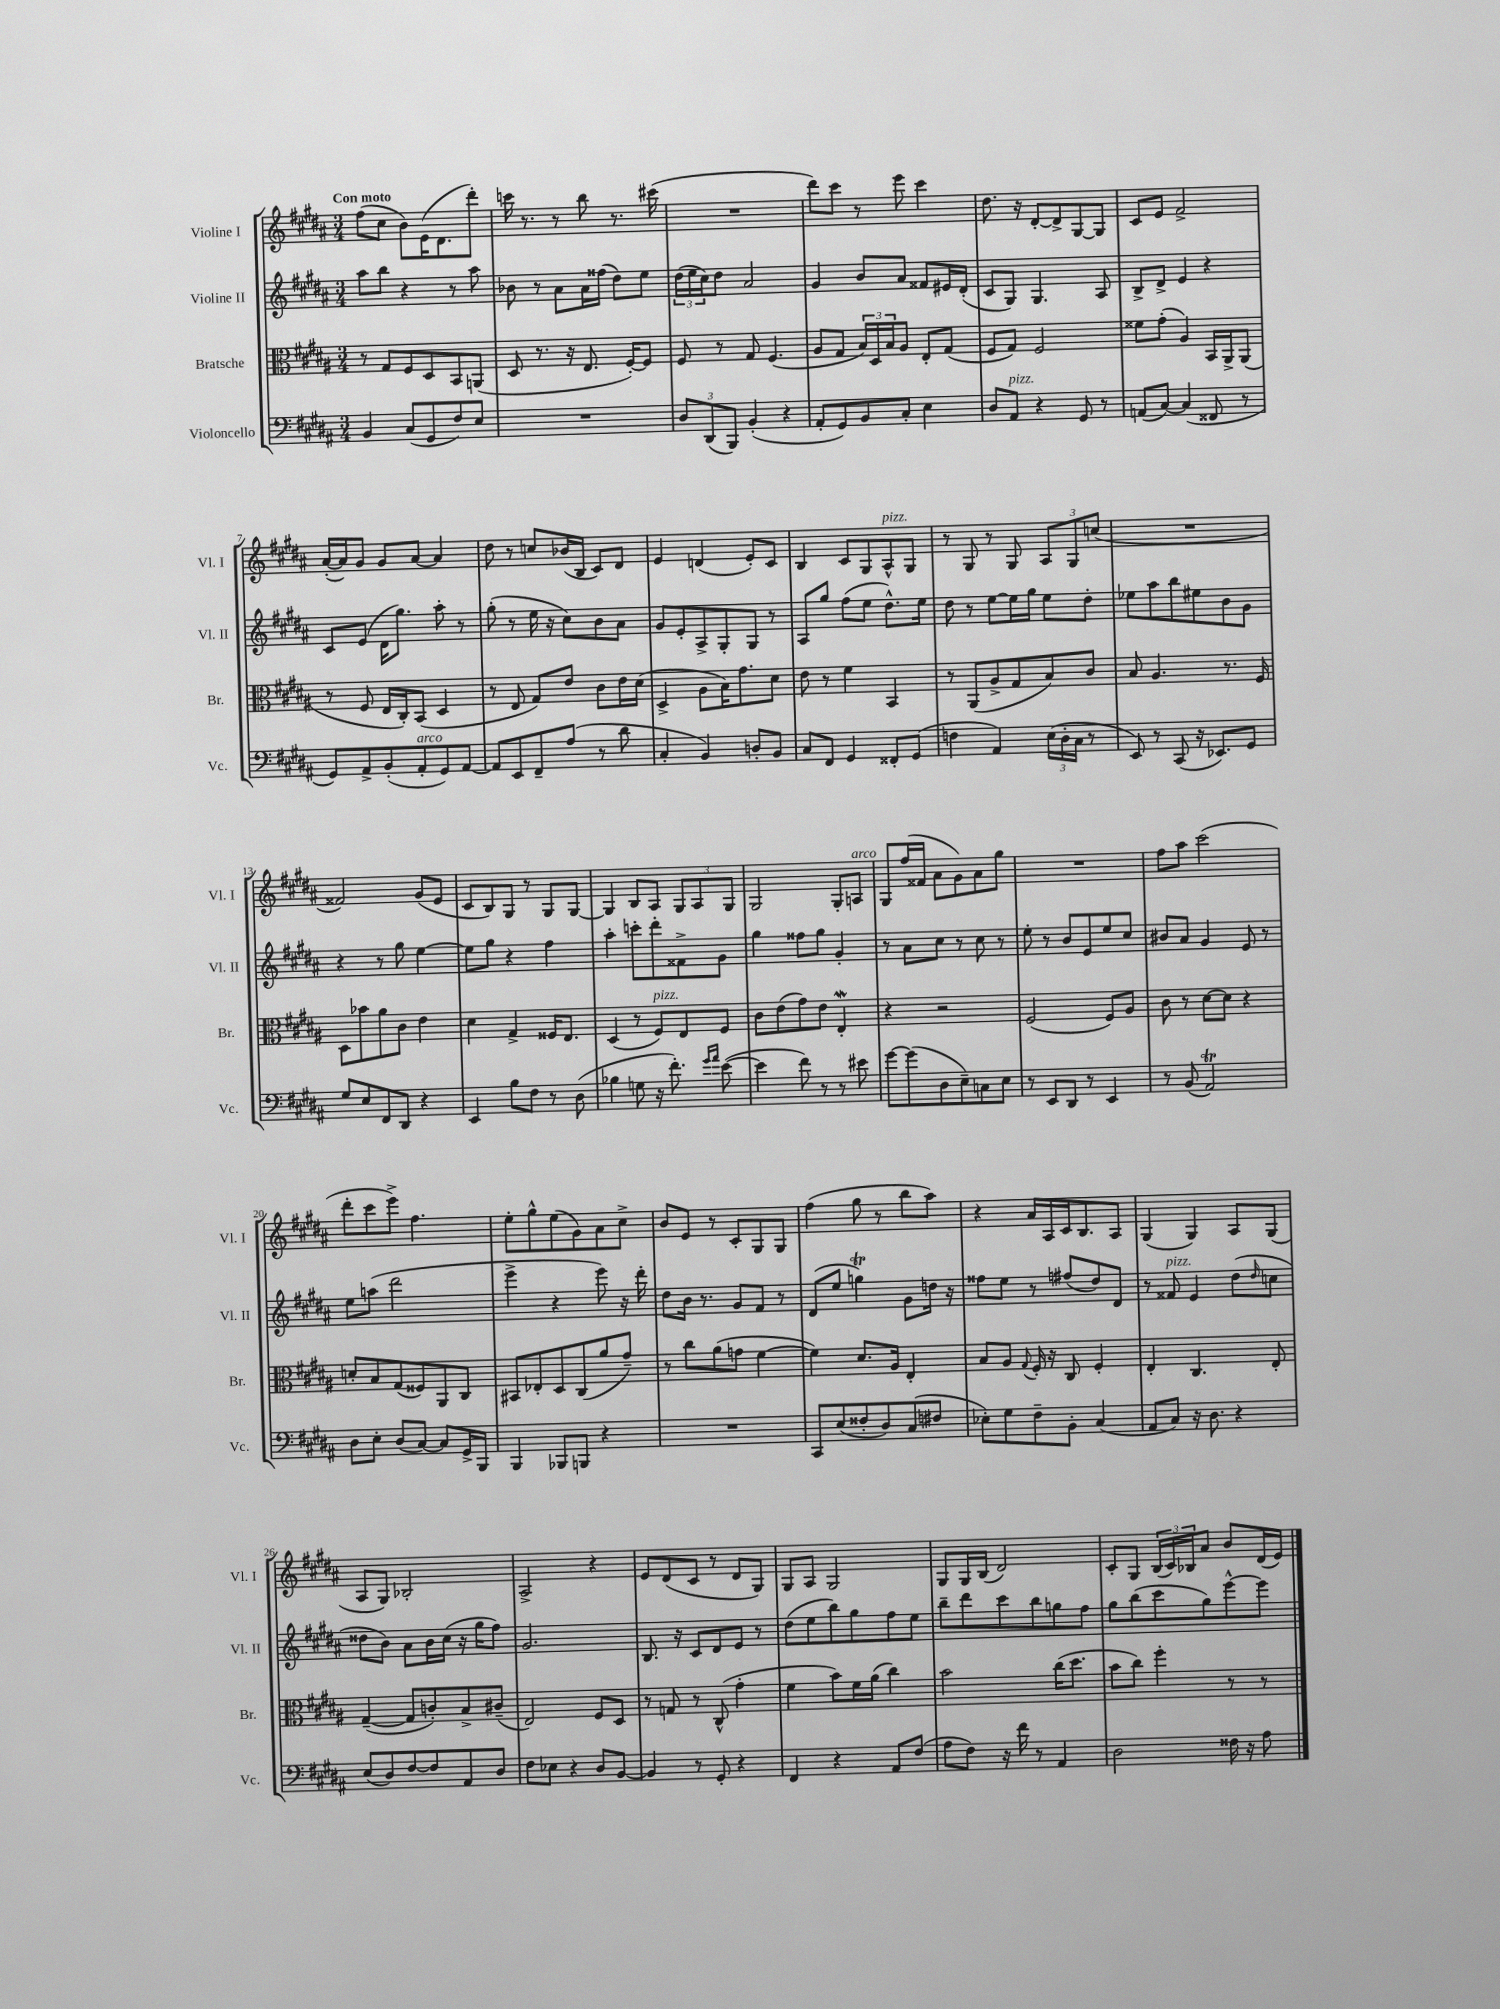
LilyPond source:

<<
\new StaffGroup <<
\new Staff = "s0" \with { instrumentName = "Violine I" shortInstrumentName = "Vl. I" } {
    \clef treble \key b \major \numericTimeSignature \time 3/4 \tempo "Con moto"
    fis''8( cis''8 b'8) e'16( dis'8. dis'''8-.) |
    c'''16 r8. r8 b''8 r8. cis'''16( |
    R2. |
    dis'''8) cis'''8 r8 e'''8 cis'''4 |
    dis''8. r16 dis'8~-. dis'8-> gis8~ gis8 |
    cis'8 e'8 fis'2-> |
    ais'16~-.( ais'16) gis'8 gis'8 ais'8~ ais'4 |
    dis''8 r8 c''8 bes'16( b16 cis'8) dis'8 |
    e'4 d'4( e'8-.) cis'8 |
    b4 cis'8 gis8 ais8-^^\markup { \italic "pizz." } gis8 |
    r8 gis8 r8 gis8 \tuplet 3/2 { ais8 gis8 c''8( } |
    R2. |
    fisis'2) gis'8( e'8 |
    cis'8 b8) gis8 r8 gis8 gis8~ |
    gis4 b8 ais8 \tuplet 3/2 { gis8 ais8 gis8 } |
    gis2 gis8-. a8^\markup { \italic "arco" } |
    gis8 fis''16( fisis'16 ais'8 gis'8) ais'8 gis''8 |
    R2. |
    fis''8 ais''8 cis'''2( |
    dis'''8-. cis'''8 e'''8->) fis''4. |
    e''8-. gis''8-^ e''8( gis'8) ais'8 cis''8-> |
    b'8 e'8 r8 cis'8-. gis8 gis8 |
    fis''4( gis''8 r8 b''8 ais''8) |
    r4 ais'16 ais16 cis'16 b8. ais8 |
    gis4( gis4) ais8 gis8( |
    ais8 gis8) bes2-. |
    ais2-> r4 |
    e'8 dis'8( cis'8 r8 dis'8 gis8) |
    gis8 ais8 gis2 |
    gis8 gis16 b16( dis'2) |
    cis'8-. gis8 \tuplet 3/2 { b16( cis'16) bes16 } ais'8 b'8 dis'16( e'16) \bar "|." |
}
\new Staff = "s1" \with { instrumentName = "Violine II" shortInstrumentName = "Vl. II" } {
    \clef treble \key b \major \numericTimeSignature \time 3/4
    ais''8 b''8 r4 r8 ais''8 |
    bes'8 r8 ais'8 ais'16 fisis''16( dis''8) e''8 |
    \tuplet 3/2 { dis''16( e''16 cis''16) } dis''8 ais'2 |
    gis'4 b'8 ais'8 fisis'8 eis'16 dis'16-.( |
    cis'8 gis8) gis4. ais8 |
    b8-> dis'8-> e'4 r4 |
    cis'8 e'8( dis'16 gis''8.) ais''8-. r8 |
    gis''8-.( r8 e''16 r16 cis''8) b'8 ais'8 |
    gis'8 e'8-. ais8-> gis8-. gis8 r8 |
    ais8 gis''8 fis''8( e''8 dis''8.-^) e''16 |
    dis''8 r8 e''8~ e''16 gis''16 e''8 dis''8-. |
    ees''8 ais''8 b''8 eis''8 b'8 gis'8 |
    r4 r8 gis''8 e''4~ |
    e''8 gis''8 r4 fis''4 |
    ais''4-. c'''8-. dis'''8-. fisis'8-> gis'8 |
    gis''4 fisis''8 gis''8 gis'4-. |
    r8 ais'8 cis''8 r8 cis''8 r8 |
    e''8-. r8 b'8 e'8 e''8 cis''8 |
    bis'8 ais'8 gis'4 e'8 r8 |
    e''8 a''8( dis'''2 |
    e'''4-> r4 e'''8) r16 dis'''16-. |
    dis''8 b'16 r8. gis'8 fis'8 r8 |
    dis'8( e''8 g''4\trill) gis'8 d''16 r16 |
    fisis''8 e''8 r8 fis''8( dis''8) dis'8 |
    r8 fisis'8^\markup { \italic "pizz." } e'4 dis''8( \grace { dis''16 } c''8 |
    disis''8 b'8) ais'8 b'16 cis''16( r16 gis''16 fis''8) |
    gis'2. |
    b8. r16 cis'8 dis'8 e'8 r8 |
    dis''8( e''8 b''8) gis''8 fis''8 e''8 |
    b''8-- dis'''8 cis'''8 b''8 g''8 fis''8 |
    gis''8 b''8( cis'''8 gis''8) e'''8~-^ e'''8 \bar "|." |
}
\new Staff = "s2" \with { instrumentName = "Bratsche" shortInstrumentName = "Br." } {
    \clef alto \key b \major \numericTimeSignature \time 3/4
    r8 gis8 fis8 dis8 b,8 a,8( |
    dis8 r8. r16 e8. fis16~-.) fis8 |
    fis8 r8 gis8 fis4.( |
    ais8 gis8 \tuplet 3/2 { b16) dis16 b16 } ais8 e8-. gis8( |
    fis8 gis8) fis2 |
    fisis'8 gis'8-.( ais4) b,16 ais,16-> ais,8( |
    r8 fis8 e16 cis16-.) b,8( dis4 |
    r8 e8 gis8) e'8 cis'8 e'16 dis'16( |
    dis4-> ais8 b16) gis'8. dis'8 |
    e'8 r8 fis'4 b,4 |
    r8 ais,8( ais8-> gis8 b8) cis'8 |
    b8 ais4. r8. fis16 |
    dis8 bes'8 ais'8 cis'8 e'4 |
    dis'4 gis4-> fisis16 e8. |
    dis4( r8 fis8^\markup { \italic "pizz." }) e8 fis8 |
    cis'8 e'8( gis'8) e'8 e4-.\mordent |
    r4 r2 |
    fis2( fis8) ais8 |
    cis'8 r8 dis'8~ dis'8 r4 |
    d'8-. b8 gis8( fisis8) ais,8 cis8 |
    bis,8 ees8-. dis8 cis8( ais'8 gis'8--) |
    r8 cis''8 ais'8( g'8 fis'4~ |
    fis'4) dis'8. ais16 e4-. |
    b8 ais8 \appoggiatura { gis8 } fis16-. r16 cis8 fis4-. |
    e4-. cis4. e8-. |
    gis4~--( gis8 c'8-.) b8-> cis'8--( |
    e2) fis8 dis8 |
    r8 g8 r8 cis8-^( gis'4-. |
    fis'4 b'8) fis'16 ais'16( cis''4) |
    b'2 cis''16( dis''8. |
    b'8 cis''8) fis''4-. r8 r8 \bar "|." |
}
\new Staff = "s3" \with { instrumentName = "Violoncello" shortInstrumentName = "Vc." } {
    \clef bass \key b \major \numericTimeSignature \time 3/4
    b,4 cis8( gis,8 fis8) e8 |
    R2. |
    \tuplet 3/2 { dis8 dis,8( b,,8) } b,4-.( r4 |
    ais,8-. gis,8) b,8 cis8-. e4 |
    dis8 ais,8^\markup { \italic "pizz." } r4 gis,8 r8 |
    a,8( cis8~) cis4( fisis,8 r8 |
    gis,8) ais,8-> b,8-.( ais,8-.^\markup { \italic "arco" } gis,8) ais,8~ |
    ais,8 e,8 fis,8-- ais8( r8 dis'8 |
    cis4-. b,4) d8-. b,8 |
    cis8 fis,8 gis,4 fisis,8-. gis,8( |
    f4 ais,4) \tuplet 3/2 { e16( dis16-. cis16 } r8 |
    e,8) r8 cis,8( r16 ees,8.) gis,8 |
    gis8 e8 fis,8 dis,8 r4 |
    e,4 b8 fis8 r8 dis8( |
    bes4 g8 r16 fis'8.-.) \grace { gis'16 ais'16 } e'8~( |
    e'4 fis'8) r8 r8 eis'8 |
    gis'8~ gis'8( dis8 e8--) c8 e8 |
    r8 e,8 dis,8 r8 e,4 |
    r8 b,8( ais,2\trill) |
    dis8 e8-. dis8( cis8~) cis8 gis,16-> b,,16 |
    b,,4 bes,,8 b,,8 r4 |
    R2. |
    cis,8 e8( fisis8-. dis8) cis8( fis8 |
    ees8-.) gis8 fis8-- b,8-. cis4( |
    ais,8 cis8) r16 dis8. r4 |
    e8( dis8) fis8~ fis8 ais,8 dis8 |
    fis8 ees8 r4 dis8 b,8~ |
    b,4 r8 gis,8-. r4 |
    fis,4 r4 ais,8 fis8( |
    ais8 fis8) r16 fis'16 r8 ais,4 |
    dis2 fisis16 r16 ais8 \bar "|." |
}
>>
>>
